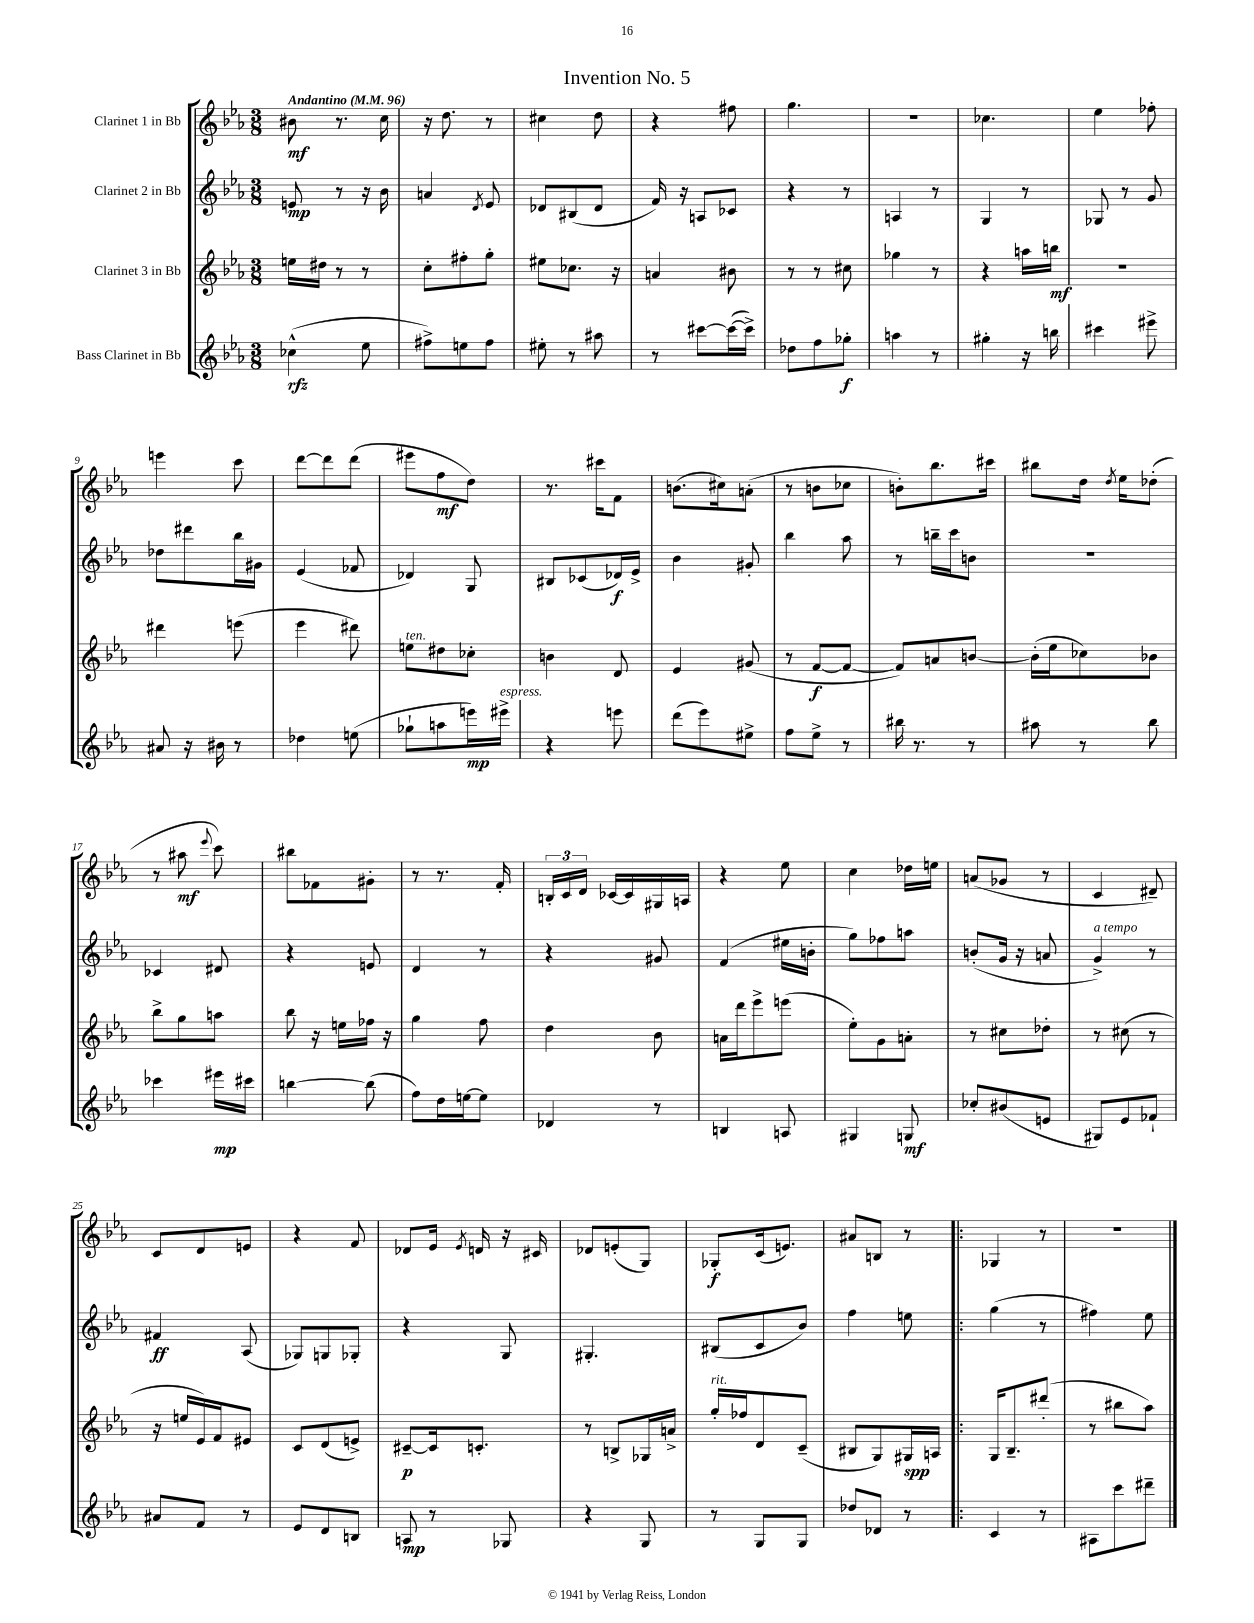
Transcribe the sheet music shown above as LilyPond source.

\header { title = "Invention No. 5" }
<<
\new StaffGroup <<
\new Staff = "s0" \with { instrumentName = "Clarinet 1 in Bb" } {
    \clef treble \key ees \major \numericTimeSignature \time 3/8 \tempo "Andantino" 4 = 96
    \autoBeamOff bis'8\mf r8. c''16 |
    r16 d''8. r8 |
    cis''4 d''8 |
    r4 fis''8 |
    g''4. |
    R4. |
    ces''4. |
    ees''4 fes''8-. |
    e'''4 c'''8 |
    d'''8[~ d'''8 d'''8]( |
    eis'''8[ f''8\mf d''8]) |
    r8. cis'''16[ f'8] |
    b'8.[( cis''16) a'8]-.( |
    r8 b'8[ ces''8] |
    b'8[-.) bes''8. cis'''16] |
    bis''8[ d''16] \acciaccatura { d''8 } ees''16[ des''8]-.( |
    r8 ais''8\mf \appoggiatura { ees'''8 } c'''8) |
    bis''8[ fes'8 gis'8]-. |
    r8 r8. f'16-. |
    \tuplet 3/2 { b16[-. c'16 d'16] } ces'16[~ ces'16 gis16 a16] |
    r4 ees''8 |
    c''4 des''16[ e''16] |
    a'8[( ges'8] r8 |
    c'4 dis'8--) |
    c'8[ d'8 e'8] |
    r4 f'8 |
    des'8[ ees'16] \acciaccatura { ees'8 } d'16 r16 cis'16 |
    des'8[ e'8-.( g8]) |
    ges8[-.\f c'16( e'8.]) |
    ais'8[ b8] r8 |
    \bar ".|:" ges4 r8 |
    R4. \bar "|." |
}
\new Staff = "s1" \with { instrumentName = "Clarinet 2 in Bb" } {
    \clef treble \key ees \major \numericTimeSignature \time 3/8
    \autoBeamOff e'8\mp r8 r16 bes'16 |
    a'4 \acciaccatura { d'8 } ees'8 |
    des'8[ bis8( des'8] |
    f'16) r16 a8[ ces'8] |
    r4 r8 |
    a4 r8 |
    g4 r8 |
    ges8 r8 g'8 |
    des''8[ dis'''8 bes''16 gis'16] |
    ees'4( fes'8 |
    des'4) g8 |
    bis8[ ces'8( des'16\f) ees'16]-> |
    bes'4 gis'8-. |
    bes''4 aes''8 |
    r8 b''16[-- c'''16 b'8] |
    R4. |
    ces'4 dis'8 |
    r4 e'8 |
    d'4 r8 |
    r4 gis'8 |
    f'4( eis''16[ b'16]-. |
    g''8[) fes''8 a''8] |
    b'8[-.( g'16] r16 a'8 |
    g'4->^\markup { \italic "a tempo" }) r8 |
    fis'4\ff aes8( |
    ges8[) g8 ges8]-. |
    r4 g8 |
    gis4.-. |
    bis8[( c'8 bes'8]) |
    f''4 e''8 |
    \bar ".|:" g''4( r8 |
    fis''4) ees''8 \bar "|." |
}
\new Staff = "s2" \with { instrumentName = "Clarinet 3 in Bb" } {
    \clef treble \key ees \major \numericTimeSignature \time 3/8
    \autoBeamOff e''16[ dis''16] r8 r8 |
    c''8[-. fis''8-. g''8]-. |
    eis''8[ ces''8.] r16 |
    a'4 bis'8 |
    r8 r8 cis''8 |
    ges''4 r8 |
    r4 a''16[ b''16]\mf |
    R4. |
    dis'''4 e'''8( |
    ees'''4 dis'''8) |
    e''8[^\markup { \italic "ten." } dis''8 ces''8]-. |
    b'4 d'8 |
    ees'4 gis'8( |
    r8 f'8[~\f f'8]~ |
    f'8[) a'8 b'8]~ |
    b'16[-.( ees''16 ces''8) bes'8] |
    bes''8[-> g''8 a''8] |
    bes''8 r16 e''16[ fes''16] r16 |
    g''4 f''8 |
    d''4 bes'8 |
    a'16[ d'''16 ees'''8-> e'''8]( |
    ees''8[-.) g'8 a'8]-. |
    r8 cis''8[ des''8]-. |
    r8 cis''8( r8 |
    r16 e''16[ ees'16) f'16 eis'8] |
    c'8[ d'8( e'8]->) |
    cis'8[~--\p cis'16 c'8.]-. |
    r8 b8[-> ges16 a'16]-> |
    g''16[-.^\markup { \italic "rit." } fes''16 d'8 c'8]--( |
    bis8[ g8) gis16\spp a16] |
    \bar ".|:" g16[ bes8.-- dis'''8]-.( |
    r8 bis''8[ aes''8]) \bar "|." |
}
\new Staff = "s3" \with { instrumentName = "Bass Clarinet in Bb" } {
    \clef treble \key ees \major \numericTimeSignature \time 3/8
    \autoBeamOff ces''4-^\rfz( ees''8 |
    fis''8[->) e''8 fis''8] |
    eis''8-. r8 ais''8 |
    r8 cis'''8[~ cis'''16~( cis'''16]->) |
    des''8[ f''8 ges''8]-.\f |
    a''4 r8 |
    gis''4-. r16 b''16 |
    cis'''4 eis'''8-> |
    ais'8 r16 bis'16 r8 |
    des''4 e''8( |
    ges''8[-! a''8 e'''16\mp) eis'''16]->^\markup { \italic "espress." } |
    r4 e'''8 |
    d'''8[( ees'''8) eis''8]-> |
    f''8[ ees''8]-> r8 |
    bis''16 r8. r8 |
    ais''8 r8 bes''8 |
    ces'''4 eis'''16[\mp cis'''16] |
    b''4~ b''8( |
    f''8[) d''16 e''16~ e''8] |
    des'4 r8 |
    b4 a8 |
    gis4 g8\mf |
    ces''8[-. bis'8( e'8] |
    gis8[) ees'8 fes'8]-! |
    ais'8[ f'8] r8 |
    ees'8[ d'8 b8] |
    a8\mp r8 ges8 |
    r4 g8 |
    r8 g8[ g8] |
    des''8[ des'8] r8 |
    \bar ".|:" c'4 r8 |
    ais8[ c'''8 dis'''8]-- \bar "|." |
}
>>
>>
